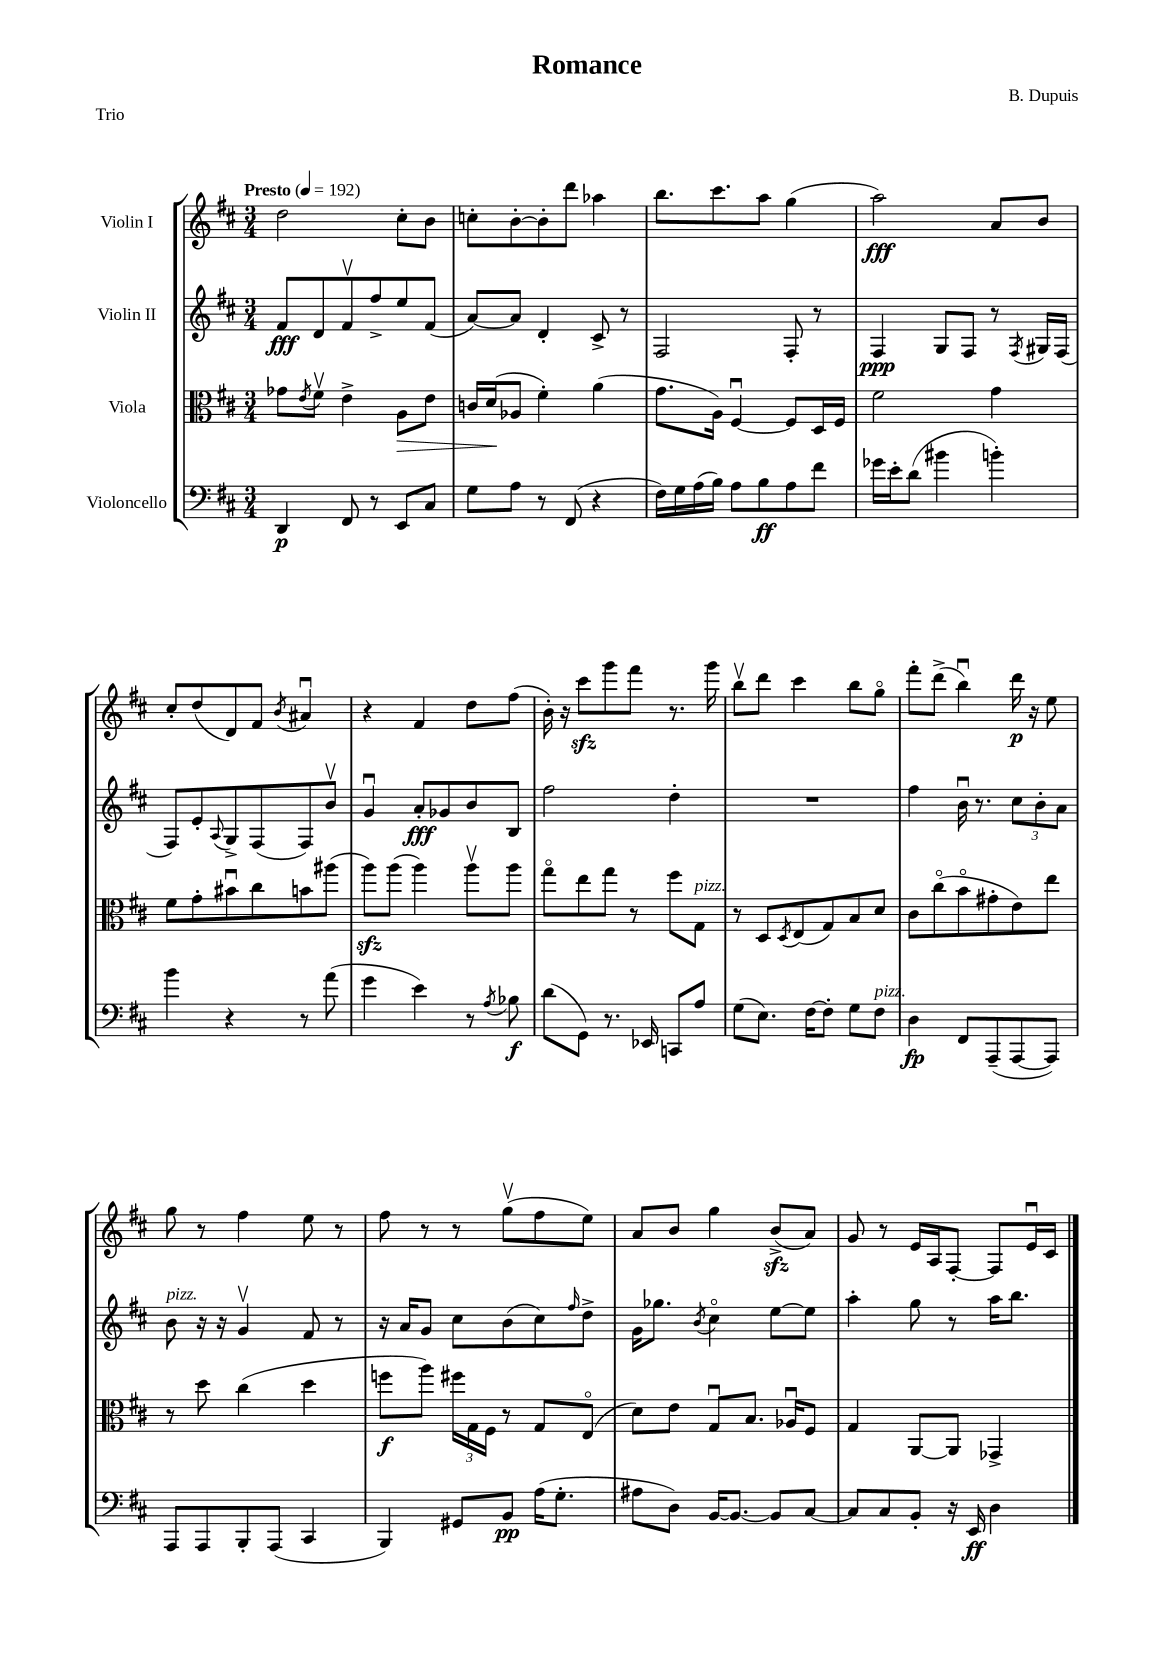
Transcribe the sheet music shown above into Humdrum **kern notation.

**kern	**kern	**kern	**kern
*staff4	*staff3	*staff2	*staff1
*clefF4	*clefC3	*clefG2	*clefG2
*k[f#c#]	*k[f#c#]	*k[f#c#]	*k[f#c#]
*M3/4	*M3/4	*M3/4	*M3/4
*MM192	*MM192	*MM192	*MM192
4DD	8g-	8f#	2dd
.	8qe	.	.
.	8f#v	8d	.
8FF#	4e^	8f#v	.
8r	.	8ff#^	.
8EE	8A	8ee	8cc#'
8C#	8e	(8f#	8b
=	=	=	=
8G	16c	[8a)	8cc'
.	(16d	.	.
8A	8A-	8a]	[8b'
8r	4f#')	4d'	8b']
(8FF#	.	.	8ddd
4r	(4a	8c#^	4aa-
.	.	8r	.
=	=	=	=
16F#)	8.g	2F#	8.bb
16G	.	.	.
(16A	.	.	.
16B)	16A)	.	8.ccc#
8A	[4F#u	.	.
8B	.	.	8aa
8A	8F#]	8F#'	(4gg
8f#	16D	8r	.
.	16F#	.	.
=	=	=	=
16g-	2f#	4F#	2aa)
16e'	.	.	.
(8d	.	.	.
4b#	.	8G	.
.	.	8F#	.
4b')	4g	8r	8a
.	.	8qF#	.
.	.	16G#	8b
.	.	(16F#	.
=	=	=	=
4b	8f#	8F#)	8cc#'
.	8g'	8e'	(8dd
.	.	8qqA	.
4r	8b#u	8G^	8d)
.	8cc#	(8F#	8f#
.	.	.	8qb
8r	8b	8F#)	4a#u
(8a	(8aa#	8bv	.
=	=	=	=
4g	8aa)	4gu	4r
.	(8aa	.	.
4e)	4aa)	8a'	4f#
.	.	8g-	.
8r	8aav	8b	8dd
8qA	.	.	.
8B-	8aa	8B	(8ff#
=	=	=	=
(8d	8ggo	2ff#	16b')
.	.	.	16r
8GG)	8ee	.	8ccc#
8.r	8gg	.	8ggg
.	8r	.	8fff#
16EE-	.	.	.
8CC	8ff#	4dd'	8.r
8A	8G	.	.
.	.	.	16ggg
=	=	=	=
(8G	8r	2.r	8bbv
8.E)	8D	.	8ddd
.	8qD	.	.
.	(8E	.	4ccc#
[16F#	.	.	.
8F#']	8G)	.	.
8G	8B	.	8bb
8F#	8d	.	8ggo
=	=	=	=
4D	8c#	4ff#	8fff#'
.	(8cc#o	.	(8ddd^
8FF#	8bo	16bu	4bbu)
.	.	8.r	.
(8AAA~	8g#'	.	.
[8AAA	8e)	12cc#	16ddd
.	.	.	16r
.	.	12b'	.
8AAA])	8ee	.	8ee
.	.	12a	.
=	=	=	=
8AAA	8r	8b	8gg
8AAA	8dd	16r	8r
.	.	16r	.
8BBB'	(4cc#	4gv	4ff#
(8AAA	.	.	.
4CC#	4dd	8f#	8ee
.	.	8r	8r
=	=	=	=
4BBB)	8ff	16r	8ff#
.	.	16a	.
.	8aa)	8g	8r
8GG#	24ff#	8cc#	8r
.	24G	.	.
.	24F#	.	.
8BB	8r	(8b	(8ggv
(16A	8G	8cc#)	8ff#
8.G'	.	.	.
.	.	16qqff#	.
.	(8Eo	8dd^	8ee)
=	=	=	=
8A#	8d)	16g	8a
.	.	8.gg-	.
8D)	8e	.	8b
.	.	8qb	.
[16BB	8Gu	4cc#o	4gg
8.BB_	.	.	.
.	8.B	.	.
8BB]	.	[8ee	(8b^
.	16A-u	.	.
[8C#	8F#	8ee]	8a)
=	=	=	=
8C#]	4G	4aa'	8g
8C#	.	.	8r
8BB'	[8AA	8gg	16e
.	.	.	16A
16r	8AA]	8r	[8F#'
16EE	.	.	.
4D	4GG-^	16aa	8F#]
.	.	8.bb	.
.	.	.	16eu
.	.	.	16c#
==	==	==	==
*-	*-	*-	*-
